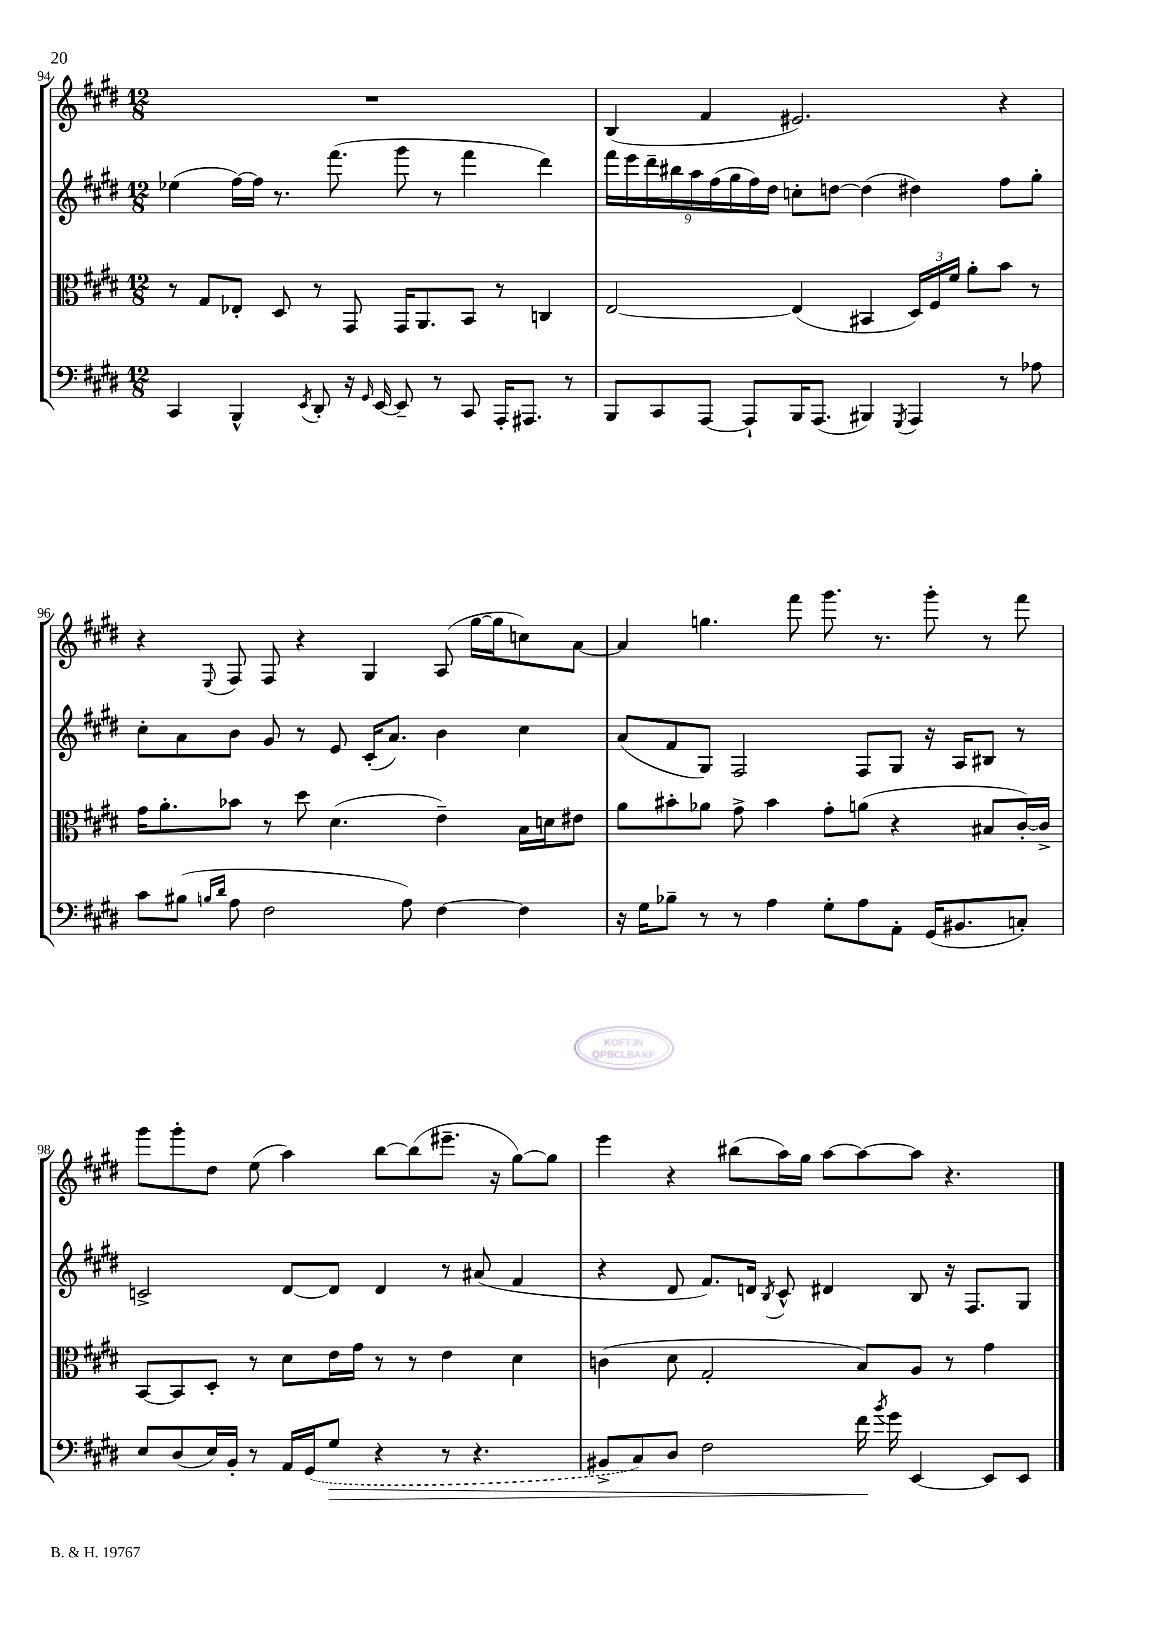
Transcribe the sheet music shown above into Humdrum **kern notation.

**kern	**dynam	**kern	**kern	**kern
*part4	*part4	*part3	*part2	*part1
*staff4	*staff4	*staff3	*staff2	*staff1
*clefF4	*	*clefC3	*clefG2	*clefG2
*k[f#c#g#d#]	*	*k[f#c#g#d#]	*k[f#c#g#d#]	*k[f#c#g#d#]
*M12/8	*	*M12/8	*M12/8	*M12/8
=94	=94	=94	=94	=94
4CC#/	.	8r	(4ee-X\	1.r
.	.	8G#/L	.	.
4BBB^^/	.	8E-X'/J	[16ff#\LL)	.
.	.	.	16ff#\JJ]	.
.	.	8D#/	8.r	.
8qEE/	.	.	.	.
8DD#'/	.	8r	.	.
.	.	.	(8.fff#\	.
16r	.	8GG#/	.	.
16qqGG#/	.	.	.	.
[16EE/	.	.	.	.
8EE~/]	.	16GG#/KL	8ggg#\	.
.	.	8.AA/	.	.
8r	.	.	8r	.
8CC#/	.	8BB/J	4fff#\	.
16AAA'/KL	.	8r	.	.
8.AAA#X/J	.	.	.	.
.	.	4Cn/	4ddd#\)	.
8r	.	.	.	.
=95	=95	=95	=95	=95
8BBB/L	.	[2E/	18fff#\LL	(4B/
.	.	.	18eee\	.
.	.	.	18ddd#~\	.
8CC#/	.	.	.	.
.	.	.	18bb#X\	.
.	.	.	18aa\	.
[8AAA/J	.	.	.	4f#/
.	.	.	(18ff#\	.
.	.	.	18gg#\	.
8AAA`/L]	.	.	.	.
.	.	.	18ff#\)	.
.	.	.	18dd#\JJ	.
16BBB/K	.	(4E/]	8ccn'\L	2.e#X/)
(8.AAA/J	.	.	.	.
.	.	.	[8ddn\J	.
4BBB#X/)	.	4BB#X/	(4dd\]	.
8qGGG#/	.	.	.	.
4AAA/	.	24D#/LL)	4dd#X\)	.
.	.	24F#/	.	.
.	.	24f#/JJ	.	.
.	.	8a'\L	.	.
8r	.	8b\J	8ff#\L	4r
8A-X\	.	8r	8gg#'\J	.
!!LO:LB:g=z
=96	=96	=96	=96	=96
8c#\L	.	16g#\KL	8cc#'\L	4r
.	.	8.a'\	.	.
(8B#X\J	.	.	8a\	.
16qqBn/LL	.	.	.	.
16qqd#/JJ	.	.	.	8qqE/
8A\	.	8b-X\J	8b\J	8F#/
2F#\	.	8r	8g#/	8F#/
.	.	8dd#\	8r	4r
.	.	(4.d#\	8e/	.
.	.	.	(16c#'/KL	4G#/
.	.	.	8.a/J)	.
8A\)	.	.	.	.
[4F#\	.	4e~\)	4b\	(8A/
.	.	.	.	[16gg#\LL
.	.	.	.	16gg#\J]
4F#\]	.	16B\LL	4cc#\	8ccn\)
.	.	16dn\J	.	.
.	.	8e#X\J	.	[8a\J
=97	=97	=97	=97	=97
16r	.	8a\L	(8a/L	4a/]
16G#\KL	.	.	.	.
8B-X~\J	.	8b#X'\	8f#/	.
8r	.	8a-X\J	8G#/J)	4.ggn\
8r	.	8g#^\	2F#/	.
4A\	.	4b#\	.	.
.	.	.	.	8fff#\
8G#'\L	.	8g#'\L	.	8.ggg#\
8A\	.	(8an\J	8F#/L	.
.	.	.	.	8.r
8AA'\J	.	4r	8G#/J	.
(16GG#/KL	.	.	16r	8ggg#'\
8.BB#X/	.	.	16A/KL	.
.	.	8B#X/L	8B#X/J	8r
8Cn'/J)	.	[16c#'/L)	8r	8fff#\
.	.	16c#^/JJ]	.	.
!!LO:LB:g=z
=98	=98	=98	=98	=98
8E/L	.	[8BB/L	2cn^/	8ggg#\L
(8D#/	.	8BB/]	.	8ggg#'\
16E/L)	.	8D#'/J	.	8dd#\J
16BB'/JJ	.	.	.	.
8r	.	8r	.	(8ee\
16AA/LL	.	8d#\L	[8d#/L	4aa\)
(16GG#/J	.	.	.	.
!	!LO:HP:b	!	!	!
8G#/J	>	16e\L	8d#/J]	.
.	.	16g#\JJ	.	.
4r	.	8r	4d#/	[8bb\L
.	.	8r	.	(8bb\]
8r	.	4e\	8r	8.eee#X~\J
4.r	.	.	(8a#X/	.
.	.	.	.	16r
.	.	4d#\	4f#/	[8gg#\L)
.	.	.	.	8gg#\J]
=99	=99	=99	=99	=99
8BB#X^/L	.	(4cn\	4r	4eee\
8C#/)	.	.	.	.
8D#/J	.	8d#\	8d#/	4r
2F#\	.	2G#'/	8.f#/L)	.
.	.	.	.	(8bb#X\L
.	.	.	16dn/Jk	.
.	.	.	8qB/	.
.	.	.	8c#^^/	16aa\L)
.	.	.	.	16gg#\JJ
.	.	.	4d#X/	[8aa\L
16f#\	.	8B/L)	.	8aa\_
8qb/	.	.	.	.
16g#\	]	.	.	.
[4EE/	.	8A/J	8B/	8aa\J]
.	.	8r	16r	4.r
.	.	.	8.F#/L	.
8EE/L]	.	4g#\	.	.
8EE/J	.	.	8G#/J	.
==	==	==	==	==
*-	*-	*-	*-	*-
